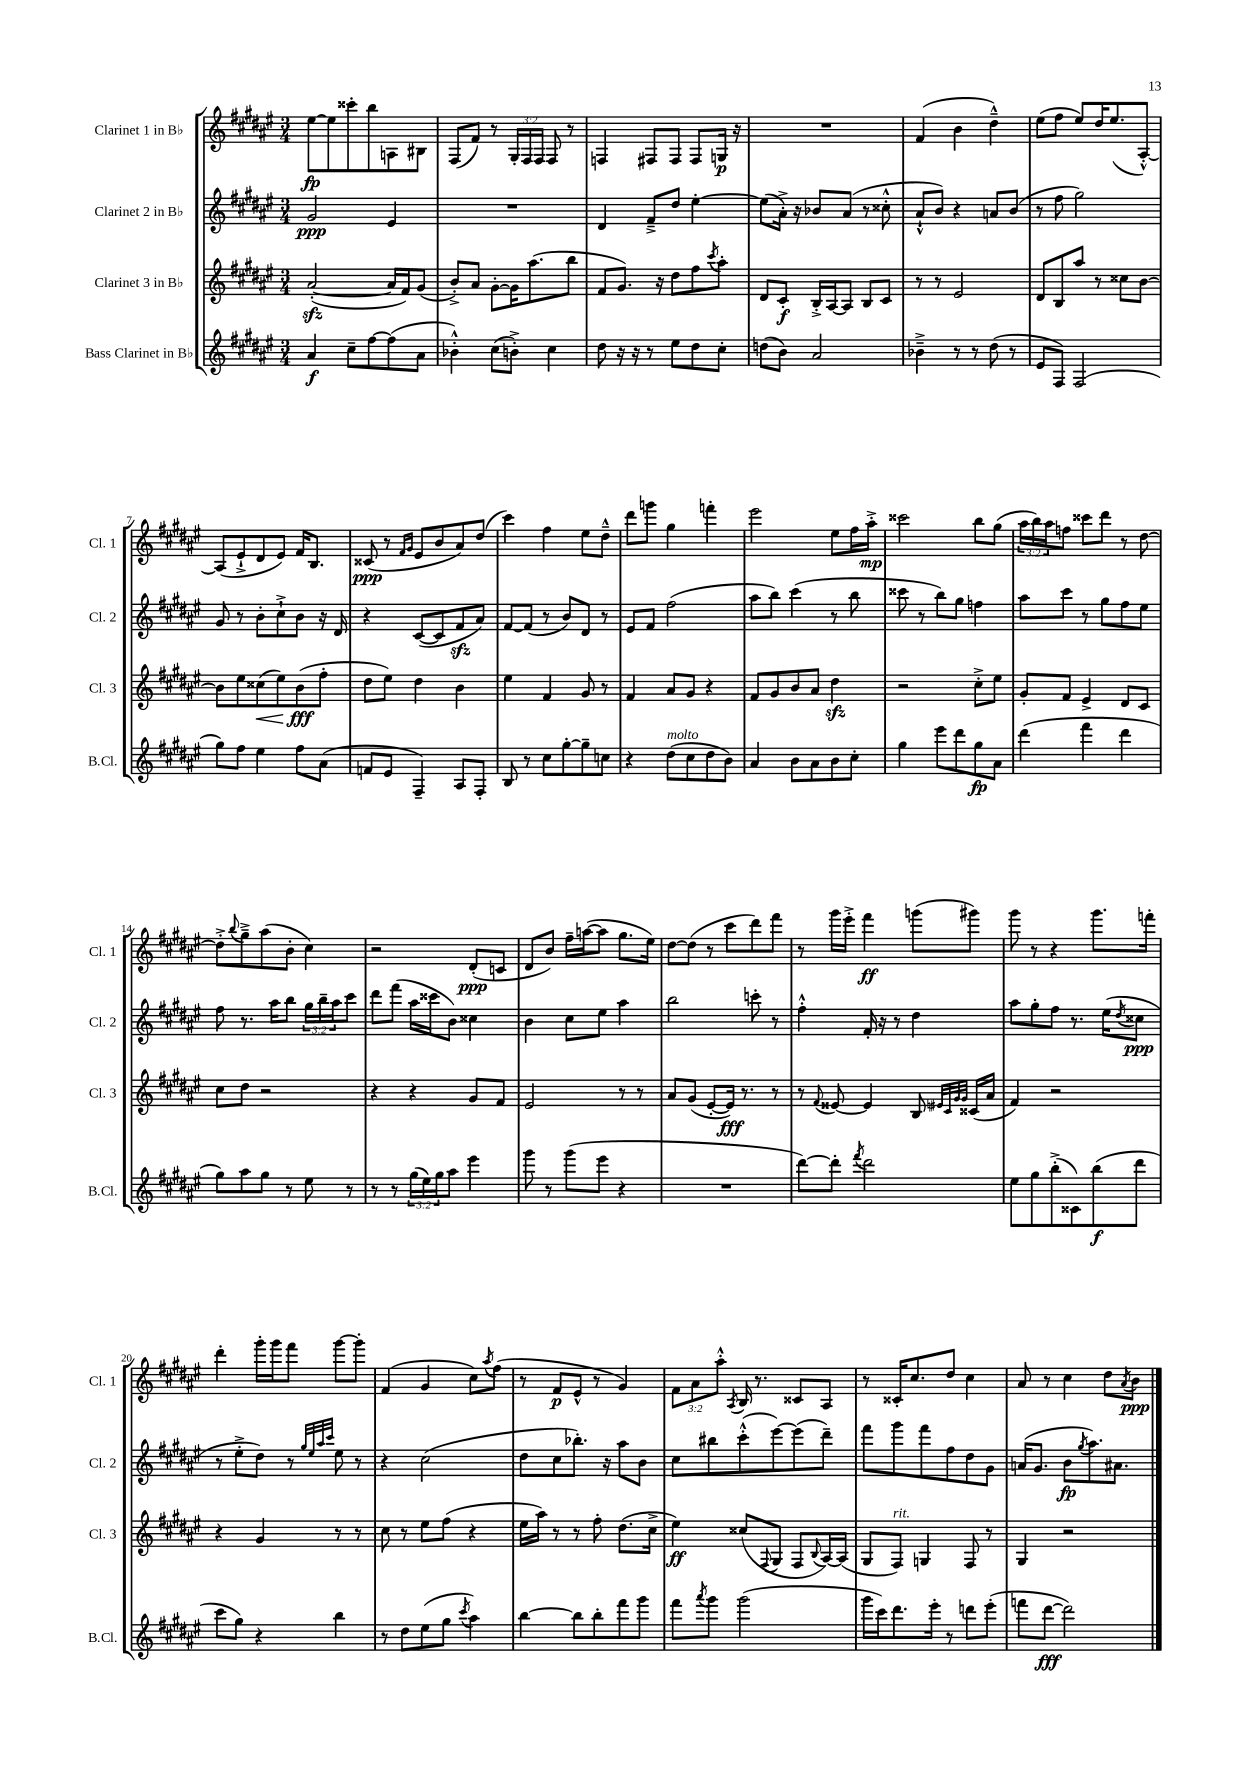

**kern	**dynam	**kern	**dynam	**kern	**dynam	**kern	**dynam
*part4	*part4	*part3	*part3	*part2	*part2	*part1	*part1
*staff4	*staff4	*staff3	*staff3	*staff2	*staff2	*staff1	*staff1
*I"Bass Clarinet in B♭	*	*I"Clarinet 3 in B♭	*	*I"Clarinet 2 in B♭	*	*I"Clarinet 1 in B♭	*
*I'B.Cl.	*	*I'Cl. 3	*	*I'Cl. 2	*	*I'Cl. 1	*
*clefG2	*	*clefG2	*	*clefG2	*	*clefG2	*
*k[f#c#g#d#a#e#]	*	*k[f#c#g#d#a#e#]	*	*k[f#c#g#d#a#e#]	*	*k[f#c#g#d#a#e#]	*
*M3/4	*	*M3/4	*	*M3/4	*	*M3/4	*
=1	=1	=1	=1	=1	=1	=1	=1
4a#/	f	([2a#zz'/	.	2g#/	ppp	[8ee#\L	fp
.	.	.	.	.	.	8ee#\]	.
8cc#~\L	.	.	.	.	.	8ccc##X'\	.
[8ff#\	.	.	.	.	.	8bb\	.
(8ff#\]	.	16a#/LL]	.	4e#/	.	8An\	.
.	.	16f#/J)	.	.	.	.	.
8a#\J	.	(8g#/J	.	.	.	8B#X\J	.
=2	=2	=2	=2	=2	=2	=2	=2
4b-X'^^\)	.	8b'^/L)	.	2.r	.	(8F#/L	.
.	.	8a#/J	.	.	.	8f#/J)	.
(8cc#\L	.	[8g#'\L	.	.	.	8r	.
8bn'^\J)	.	16g#\K]	.	.	.	24G#'/LL	.
.	.	.	.	.	.	24F#/	.
.	.	(8.aa#\	.	.	.	.	.
.	.	.	.	.	.	24F#/JJ	.
4cc#\	.	.	.	.	.	8F#/	.
.	.	8bb\J	.	.	.	8r	.
=3	=3	=3	=3	=3	=3	=3	=3
8dd#\	.	8f#/L	.	4d#/	.	4Fn/	.
16r	.	8.g#/J)	.	.	.	.	.
16r	.	.	.	.	.	.	.
8r	.	.	.	8f#~^/L	.	8F#X/L	.
.	.	16r	.	.	.	.	.
8ee#\L	.	8dd#\L	.	8dd#/J	.	8F#/J	.
8dd#\	.	8ff#\	.	[4ee#'\	.	8F#/L	.
.	.	8qccc#/	.	.	.	.	.
8cc#'\J	.	8aa#'\J	.	.	.	16Gn/Jk	p
.	.	.	.	.	.	16r	.
=4	=4	=4	=4	=4	=4	=4	=4
(8ddn\L	.	8d#/L	.	(8ee#\L]	.	2.r	.
8b\J)	.	8c#'/J	f	16a#'^\Jk)	.	.	.
.	.	.	.	16r	.	.	.
2a#/	.	16B'^/LL	.	8b-X/L	.	.	.
.	.	[16A#/J	.	.	.	.	.
.	.	8A#/J]	.	(8a#/J	.	.	.
.	.	8B/L	.	8r	.	.	.
.	.	8c#/J	.	8cc##X'^^\	.	.	.
=5	=5	=5	=5	=5	=5	=5	=5
4b-X~^\	.	8r	.	8a#`^^/L	.	(4f#/	.
.	.	8r	.	8b/J)	.	.	.
8r	.	2e#/	.	4r	.	4b\	.
8r	.	.	.	.	.	.	.
(8dd#\	.	.	.	8an/L	.	4dd#~^^\)	.
8r	.	.	.	(8b/J	.	.	.
=6	=6	=6	=6	=6	=6	=6	=6
8e#/L	.	8d#/L	.	8r	.	(8ee#\L	.
8F#/J)	.	8B/	.	8ff#\	.	8ff#\J	.
(2F#/	.	8aa#/J	.	2gg#\)	.	8ee#/L)	.
.	.	8r	.	.	.	16dd#/K	.
.	.	.	.	.	.	(8.ee#/	.
.	.	8cc##X\L	.	.	.	.	.
.	.	[8b\J	.	.	.	[8A#'^^/J)	.
!!LO:LB:g=z
=7	=7	=7	=7	=7	=7	=7	=7
8gg#\L)	.	8b\L]	.	8g#/	.	(8A#/L]	.
8ff#\J	.	8ee#\	.	8r	.	8e#`^/	.
!	!	!	!LO:HP:b	!	!	!	!
4ee#\	.	(8cc##X\	<	8b'\L	.	8d#/	.
.	.	8ee#\)	.	8cc#`^\	.	8e#/J)	.
8ff#\L	.	(8b\	fff	8b\J	.	16f#/KL	.
.	.	.	.	.	.	8.B/J	.
(8a#\J	.	8ff#'\J	[	16r	.	.	.
.	.	.	.	16d#/	.	.	.
=8	=8	=8	=8	=8	=8	=8	=8
8fn/L	.	8dd#\L	.	4r	.	(8c##X/	ppp
8e#/J	.	8ee#\J)	.	.	.	8r	.
.	.	.	.	.	.	16qqf#/LL	.
.	.	.	.	.	.	16qqg#/JJ	.
4F#~/)	.	4dd#\	.	([8c#/L	.	8e#/L	.
.	.	.	.	8c#/]	.	8b/	.
8A#/L	.	4b\	.	8f#zz/	.	8a#/)	.
8F#'/J	.	.	.	8a#/J)	.	(8dd#/J	.
=9	=9	=9	=9	=9	=9	=9	=9
8B/	.	4ee#\	.	[8f#/L	.	4ccc#\)	.
8r	.	.	.	(8f#/J]	.	.	.
8cc#\L	.	4f#/	.	8r	.	4ff#\	.
[8gg#'\	.	.	.	8b/L)	.	.	.
8gg#~\]	.	8g#/	.	8d#/J	.	8ee#\L	.
8ccn\J	.	8r	.	8r	.	8dd#~^^\J	.
=10	=10	=10	=10	=10	=10	=10	=10
4r	.	4f#/	.	8e#/L	.	8ddd#\L	.
.	.	.	.	8f#/J	.	8gggn\J	.
!LO:TX:a:i:t=molto	!	!	!	!	!	!	!
(8dd#\L	.	8a#/L	.	(2ff#\	.	4gg#\	.
8cc#\	.	8g#/J	.	.	.	.	.
8dd#\	.	4r	.	.	.	4fffn'\	.
8b\J)	.	.	.	.	.	.	.
=11	=11	=11	=11	=11	=11	=11	=11
4a#/	.	8f#/L	.	8aa#\L	.	2eee#\	.
.	.	8g#/	.	8bb\J)	.	.	.
8b\L	.	8b/	.	(4ccc#\	.	.	.
8a#\	.	8a#/J	.	.	.	.	.
8b\	.	4dd#zz\	.	8r	.	8ee#\L	.
8cc#'\J	.	.	.	8bb\	.	16ff#\L	.
.	.	.	.	.	.	16aa#'^\JJ	mp
=12	=12	=12	=12	=12	=12	=12	=12
4gg#\	.	2r	.	8ccc##X\	.	2ccc##X\	.
.	.	.	.	8r	.	.	.
8eee#\L	.	.	.	8bb\L)	.	.	.
8ddd#\	.	.	.	8gg#\J	.	.	.
8gg#\	fp	8cc#'^\L	.	4ffn\	.	8bb\L	.
8a#\J	.	8ee#\J	.	.	.	(8gg#\J	.
=13	=13	=13	=13	=13	=13	=13	=13
(4ddd#\	.	8g#'/L	.	8aa#\L	.	24aa#\LL	.
.	.	.	.	.	.	24bb\)	.
.	.	.	.	.	.	24aa#\J	.
.	.	8f#/J	.	8ccc#\J	.	8ffn\J	.
4fff#\	.	4e#^/	.	8r	.	8ccc##X\L	.
.	.	.	.	8gg#\L	.	8ddd#\J	.
4ddd#\	.	8d#/L	.	8ff#\	.	8r	.
.	.	8c#/J	.	8ee#\J	.	[8dd#\	.
!!LO:LB:g=z
=14	=14	=14	=14	=14	=14	=14	=14
8gg#\L)	.	8cc#\L	.	8ff#\	.	8dd#'^\L]	.
.	.	.	.	.	.	8qqbb/	.
8aa#\	.	8dd#\J	.	8.r	.	8gg#~^\	.
8gg#\J	.	2r	.	.	.	(8aa#\	.
.	.	.	.	16aa#\KL	.	.	.
8r	.	.	.	8bb\J	.	8b'\J	.
8ee#\	.	.	.	24gg#\LL	.	4cc#\)	.
.	.	.	.	24bb~\	.	.	.
.	.	.	.	24aa#\J	.	.	.
8r	.	.	.	8ccc#\J	.	.	.
=15	=15	=15	=15	=15	=15	=15	=15
8r	.	4r	.	8ddd#\L	.	2r	.
8r	.	.	.	(8fff#\J	.	.	.
(24gg#\LL	.	4r	.	16aa#\LL	.	.	.
24ee#\)	.	.	.	.	.	.	.
.	.	.	.	16ccc##X\J	.	.	.
24gg#\J	.	.	.	.	.	.	.
8aa#\J	.	.	.	8b\J)	.	.	.
4eee#\	.	8g#/L	.	4cc##X\	.	(8d#'/L	ppp
.	.	8f#/J	.	.	.	8cn/J	.
=16	=16	=16	=16	=16	=16	=16	=16
8ggg#\	.	2e#/	.	4b\	.	8d#/L	.
8r	.	.	.	.	.	8b/J)	.
(8ggg#\L	.	.	.	8cc#\L	.	16ff#~\LL	.
.	.	.	.	.	.	([16aan\J	.
8eee#\J	.	.	.	8ee#\J	.	8aa\J]	.
4r	.	8r	.	4aa#\	.	8.gg#\L	.
.	.	8r	.	.	.	.	.
.	.	.	.	.	.	16ee#\Jk)	.
=17	=17	=17	=17	=17	=17	=17	=17
2.r	.	8a#/L	.	2bb\	.	[8dd#\L	.
.	.	(8g#/J	.	.	.	(8dd#\J]	.
.	.	[8e#'/L	.	.	.	8r	.
.	.	16e#/Jk])	fff	.	.	8ccc#\L	.
.	.	8.r	.	.	.	.	.
.	.	.	.	8cccn'\	.	8ddd#\)	.
.	.	8r	.	8r	.	8fff#\J	.
=18	=18	=18	=18	=18	=18	=18	=18
[8ddd#\L)	.	8r	.	4ff#'^^\	.	8r	.
.	.	8qqf#/	.	.	.	.	.
8ddd#'\J]	.	[8e##X/	.	.	.	16ggg#\LL	.
.	.	.	.	.	.	16eee#'^\JJ	.
8qfff#/	.	.	.	.	.	.	.
2ddd#\	.	4e##/]	.	16f#'/	.	4fff#\	ff
.	.	.	.	16r	.	.	.
.	.	.	.	8r	.	.	.
.	.	8B/	.	4dd#\	.	(8gggn\L	.
.	.	32qqe#X/LLL	.	.	.	.	.
.	.	32qqc#/	.	.	.	.	.
.	.	32qqg#/	.	.	.	.	.
.	.	32qqg#/JJJ	.	.	.	.	.
.	.	(16c##X/LL	.	.	.	8ggg#X\J)	.
.	.	16a#/JJ	.	.	.	.	.
=19	=19	=19	=19	=19	=19	=19	=19
8ee#\L	.	4f#/)	.	8aa#\L	.	8ggg#\	.
8gg#\	.	.	.	8gg#'\	.	8r	.
(8bb'^\	.	2r	.	8ff#\J	.	4r	.
8c##X\)	.	.	.	8.r	.	.	.
(8bb\	f	.	.	.	.	8.ggg#\L	.
.	.	.	.	(16ee#\KL	.	.	.
.	.	.	.	8qdd#/	.	.	.
8ddd#\J	.	.	.	8cc##X\J	ppp	.	.
.	.	.	.	.	.	16fffn'\Jk	.
!!LO:LB:g=z
=20	=20	=20	=20	=20	=20	=20	=20
8ccc#\L	.	4r	.	8r	.	4ddd#'\	.
8gg#\J)	.	.	.	8ee#'^\L	.	.	.
4r	.	4g#/	.	8dd#\J)	.	16ggg#'\LL	.
.	.	.	.	.	.	16ggg#\J	.
.	.	.	.	8r	.	8fff#\J	.
.	.	.	.	32qqgg#/LLL	.	.	.
.	.	.	.	32qqee#/	.	.	.
.	.	.	.	32qqaa#/	.	.	.
.	.	.	.	32qqccc#/JJJ	.	.	.
4bb\	.	8r	.	8ee#\	.	[8ggg#\L	.
.	.	8r	.	8r	.	8ggg#'\J]	.
=21	=21	=21	=21	=21	=21	=21	=21
8r	.	8cc#\	.	4r	.	(4f#/	.
8dd#\L	.	8r	.	.	.	.	.
(8ee#\	.	8ee#\L	.	(2cc#\	.	4g#/	.
8gg#\J	.	(8ff#\J	.	.	.	.	.
8qccc#/	.	.	.	.	.	.	.
4aa#\)	.	4r	.	.	.	8cc#\L)	.
.	.	.	.	.	.	8qaa#/	.
.	.	.	.	.	.	(8ff#\J	.
=22	=22	=22	=22	=22	=22	=22	=22
[4bb\	.	16ee#\LL	.	8dd#\L	.	8r	.
.	.	16aa#\JJ)	.	.	.	.	.
.	.	8r	.	8cc#\	.	8f#/L	p
8bb\L]	.	8r	.	8.bb-X'\J)	.	8e#^^/J	.
8bb'\	.	8ff#'\	.	.	.	8r	.
.	.	.	.	16r	.	.	.
8fff#\	.	(8.dd#\L	.	8aa#\L	.	4g#/)	.
8ggg#\J	.	.	.	8b\J	.	.	.
.	.	16cc#^\Jk	.	.	.	.	.
=23	=23	=23	=23	=23	=23	=23	=23
8fff#\L	.	4ee#\)	ff	8cc#\L	.	12f#\L	.
.	.	.	.	.	.	12a#\	.
8qaaa#/	.	.	.	.	.	.	.
8ggg#\J	.	.	.	8bb#X\	.	.	.
.	.	.	.	.	.	12aa#'^^\J	.
.	.	.	.	.	.	8qA#/	.
(2ggg#\	.	(8cc##X/L	.	(8ccc#'^^\	.	16B/	.
.	.	.	.	.	.	8.r	.
.	.	8qqF#/	.	.	.	.	.
.	.	8G#/J	.	[8eee#\)	.	.	.
.	.	8F#/L	.	(8eee#\]	.	8c##X/L	.
.	.	8qqB/	.	.	.	.	.
.	.	[16A#/L)	.	8ddd#~\J)	.	8A#/J	.
.	.	(16A#/JJ]	.	.	.	.	.
=24	=24	=24	=24	=24	=24	=24	=24
16ggg#\LL	.	8G#/L	.	8fff#\L	.	8r	.
16ccc#\J)	.	.	.	.	.	.	.
!	!	!LO:TX:a:i:t=rit.	!	!	!	!	!
8.ddd#\	.	8F#/J)	.	8ggg#\	.	16c##X'/KL	.
.	.	.	.	.	.	8.cc#/	.
.	.	4Gn/	.	8fff#\	.	.	.
16eee#'\Jk	.	.	.	.	.	.	.
8r	.	.	.	8ff#\	.	8dd#/J	.
8dddn\L	.	8F#/	.	8dd#\	.	4cc#\	.
(8eee#'\J	.	8r	.	8g#\J	.	.	.
=25	=25	=25	=25	=25	=25	=25	=25
8fffn\L	.	4G#/	.	(16an/KL	.	8a#/	.
.	.	.	.	8.g#/J	.	.	.
[8ddd#\J	fff	.	.	.	.	8r	.
2ddd#\])	.	2r	.	8b\L	fp	4cc#\	.
.	.	.	.	8qgg#/	.	.	.
.	.	.	.	8.aa#\)	.	.	.
.	.	.	.	.	.	8dd#\L	.
.	.	.	.	8.a#X\J	.	.	.
.	.	.	.	.	.	8qa#/	.
.	.	.	.	.	.	8b\J	ppp
==	==	==	==	==	==	==	==
*-	*-	*-	*-	*-	*-	*-	*-
